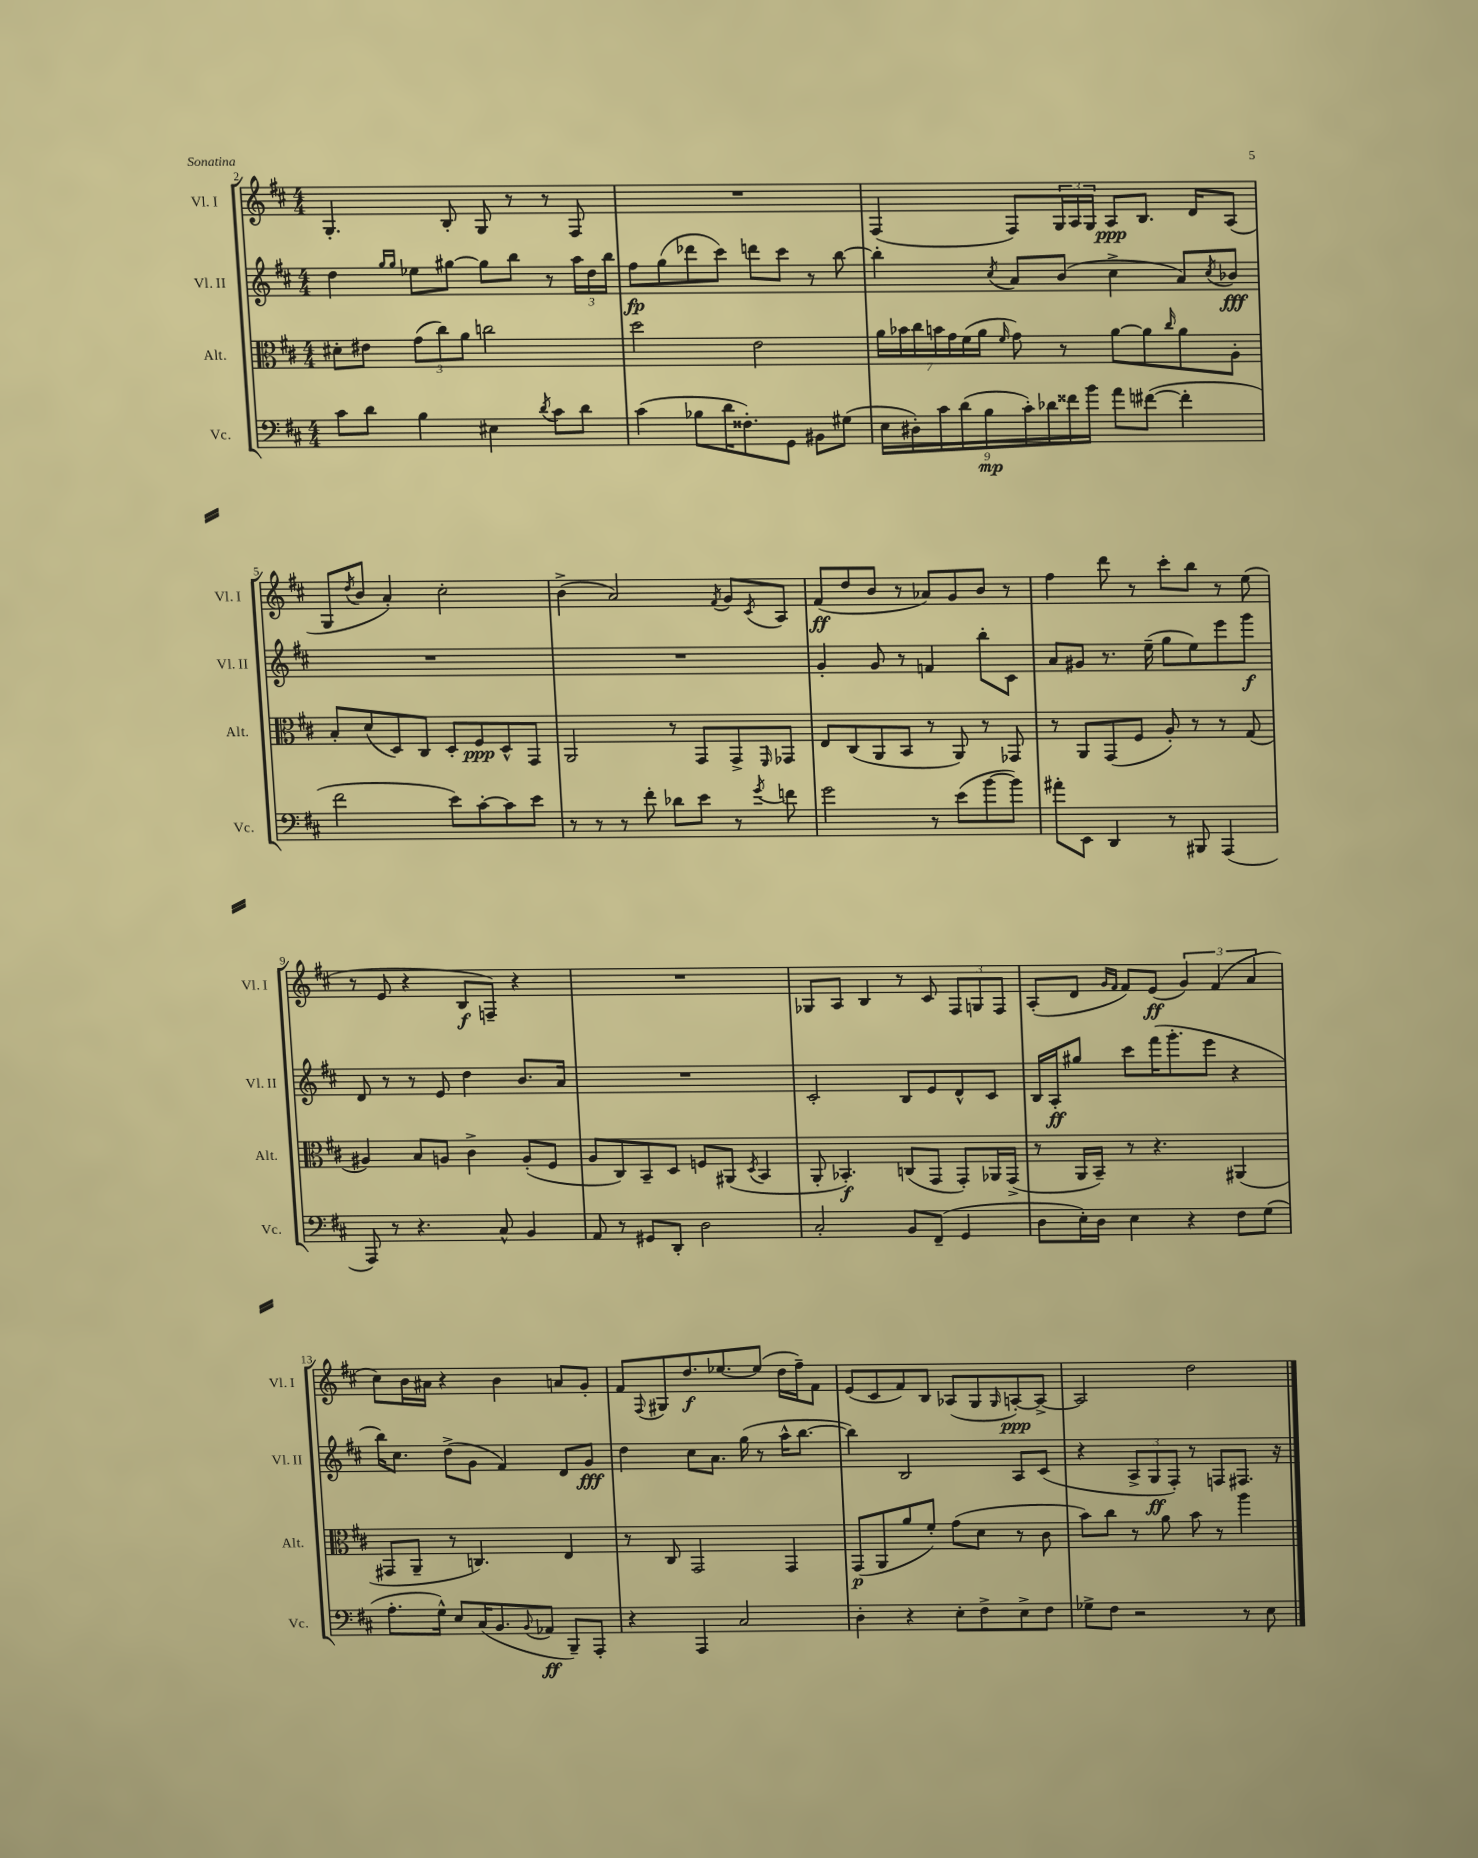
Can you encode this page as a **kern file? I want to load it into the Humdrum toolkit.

**kern	**kern	**kern	**kern
*staff4	*staff3	*staff2	*staff1
*clefF4	*clefC3	*clefG2	*clefG2
*k[f#c#]	*k[f#c#]	*k[f#c#]	*k[f#c#]
*M4/4	*M4/4	*M4/4	*M4/4
8c#	8d#'	4dd	4.G'
8d	8e#	.	.
.	.	16qqgg	.
.	.	16qqgg	.
4B	(12g	8ee-	.
.	12cc#)	.	.
.	.	[8gg#	8B'
.	12a	.	.
4E#	2cc	8gg#]	8G
.	.	8bb	8r
8qd	.	.	.
8c#	.	8r	8r
8d	.	24aa	8F#
.	.	24dd	.
.	.	24bb	.
=	=	=	=
(4c#	2dd	8ff#	1r
.	.	(8gg	.
8B-	.	8ddd-	.
16d	.	8ccc#)	.
8.F##')	.	.	.
.	2e	8ddd	.
8GG	.	8ccc#	.
8BB#	.	8r	.
(8G#	.	[8bb	.
=	=	=	=
18E	28a	4bb']	(4F#
.	28b-	.	.
18D#')	.	.	.
.	28cc#	.	.
.	28b	.	.
18c#	.	.	.
.	28g	.	.
(18d	.	.	.
.	(28f#	.	.
.	28a	.	.
18B	.	.	.
.	16qqf#	8qcc#	.
.	8g)	8a	8F#)
18c#')	.	.	.
18d-	.	.	.
.	8r	(8b	24G
18f##	.	.	.
.	.	.	24A
18b	.	.	.
.	.	.	24G
8a	[8a	4cc#^	8A
([8f#	8a]	.	8.B
.	16qqcc#	.	.
4f#']	8a	8a)	.
.	.	.	16d
.	.	8qcc#	.
.	8A'	8b-	(8A
=	=	=	=
2f#	8B'	1r	8G
.	.	.	8qdd
.	(8d	.	8b
.	8D)	.	4a')
.	8C#	.	.
8e)	8D'	.	2cc#'
[8c#'	8F#	.	.
8c#]	8D^^	.	.
8e	8GG	.	.
=	=	=	=
8r	2AA	1r	(4b^
8r	.	.	.
8r	.	.	2a)
8f#'	.	.	.
8d-	8r	.	.
8e	8GG	.	.
.	.	.	8qf#
8r	8GG^	.	8g
8qg	16qqFF#	.	8qc#
8f	8GG-	.	8A
=	=	=	=
2g	8E	4g'	(8f#
.	(8C#	.	8dd
.	8AA	8g	8b
.	8BB	8r	8r
8r	8r	4f	8a-)
(8e	8AA)	.	8g
[8b	8r	8bb'	8b
8b])	8GG-	8c#	8r
=	=	=	=
8a#'	8r	8a	4ff#
8EE	8AA	8g#	.
4DD	(8GG	8.r	8ddd
.	8F#	.	8r
.	.	(16ee~	.
8r	8A')	8gg	8ccc#'
8BBB#	8r	8ee)	8bb
(4AAA	8r	8eee	8r
.	(8G	8ggg	(8ee
=	=	=	=
8AAA)	4A#)	8d	8r
8r	.	8r	8e
4.r	8B	8r	4r
.	8A	8e	.
.	4c#^	4dd	8B
8C#^^	.	.	8F~)
4BB	(8A'	8.b	4r
.	8F#	.	.
.	.	16a	.
=	=	=	=
8AA	8A	1r	1r
8r	8C#)	.	.
8GG#	8BB~	.	.
8DD'	8D	.	.
2D	8F	.	.
.	(8AA#	.	.
.	8qD	.	.
.	4BB	.	.
=	=	=	=
2C#'	8AA'	2c#'	8G-
.	4.BB-')	.	8A
.	.	.	4B
8BB	(8C	8B	8r
(8FF#~	8GG	8e	8c#
4GG	8GG')	8d^^	12F#
.	.	.	12G
.	16AA-	8c#	.
.	.	.	12F#
.	(16GG^	.	.
=	=	=	=
8D	8r	16B	(8A'
.	.	16A'	.
16E')	16AA	8gg#	8d
16D	16BB~)	.	.
.	.	.	16qqg
.	.	.	16qqf#
4E	8r	8ccc#	8f#)
.	4.r	(16fff#	(8e
.	.	8.ggg'	.
4r	.	.	6g)
.	.	8eee	.
.	.	.	(6f#
8F#	(4AA#	4r	.
.	.	.	6a
(8G	.	.	.
=	=	=	=
8.A'	8GG#	16bb)	8cc#)
.	.	8.cc#	.
.	8AA~	.	16b
16G^^)	.	.	16a#
8E	8r	(8dd^	4r
(16C#	4.C)	8g	.
8.BB	.	.	.
.	.	4f#)	4b
8qqBB	.	.	.
8AA-	.	.	.
8BBB~)	4E	8d	8a
8AAA'	.	8g	8g'
=	=	=	=
4r	8r	4dd	8f#
.	.	.	8qqF#
.	8C#	.	8G#
4AAA	2GG	8cc#	8.dd
.	.	8.a	.
.	.	.	[8.ee-
2C#	.	.	.
.	.	(16gg	.
.	.	8r	(8ee-]
.	4GG	16aa^^	16dd
.	.	[8.bb	16ff#~)
.	.	.	8f#
=	=	=	=
4D'	(8GG	4bb])	(8e
.	8AA	.	8c#
4r	8a	2B	8f#)
.	8f#')	.	8B
8E'	(8g	.	(8A-
8F#^	8d	.	8G
.	.	.	16qqG
8E^	8r	8A	[8A')
8F#	8c#	(8c#	8A^_
=	=	=	=
8G-^	8b)	4r	2A]
8F#	8cc#	.	.
2r	8r	12A^	.
.	.	12G	.
.	8a	.	.
.	.	12F#')	.
.	8b	8r	2dd
.	8r	8F	.
8r	4aa	8.F#	.
8E	.	.	.
.	.	16r	.
==	==	==	==
*-	*-	*-	*-
